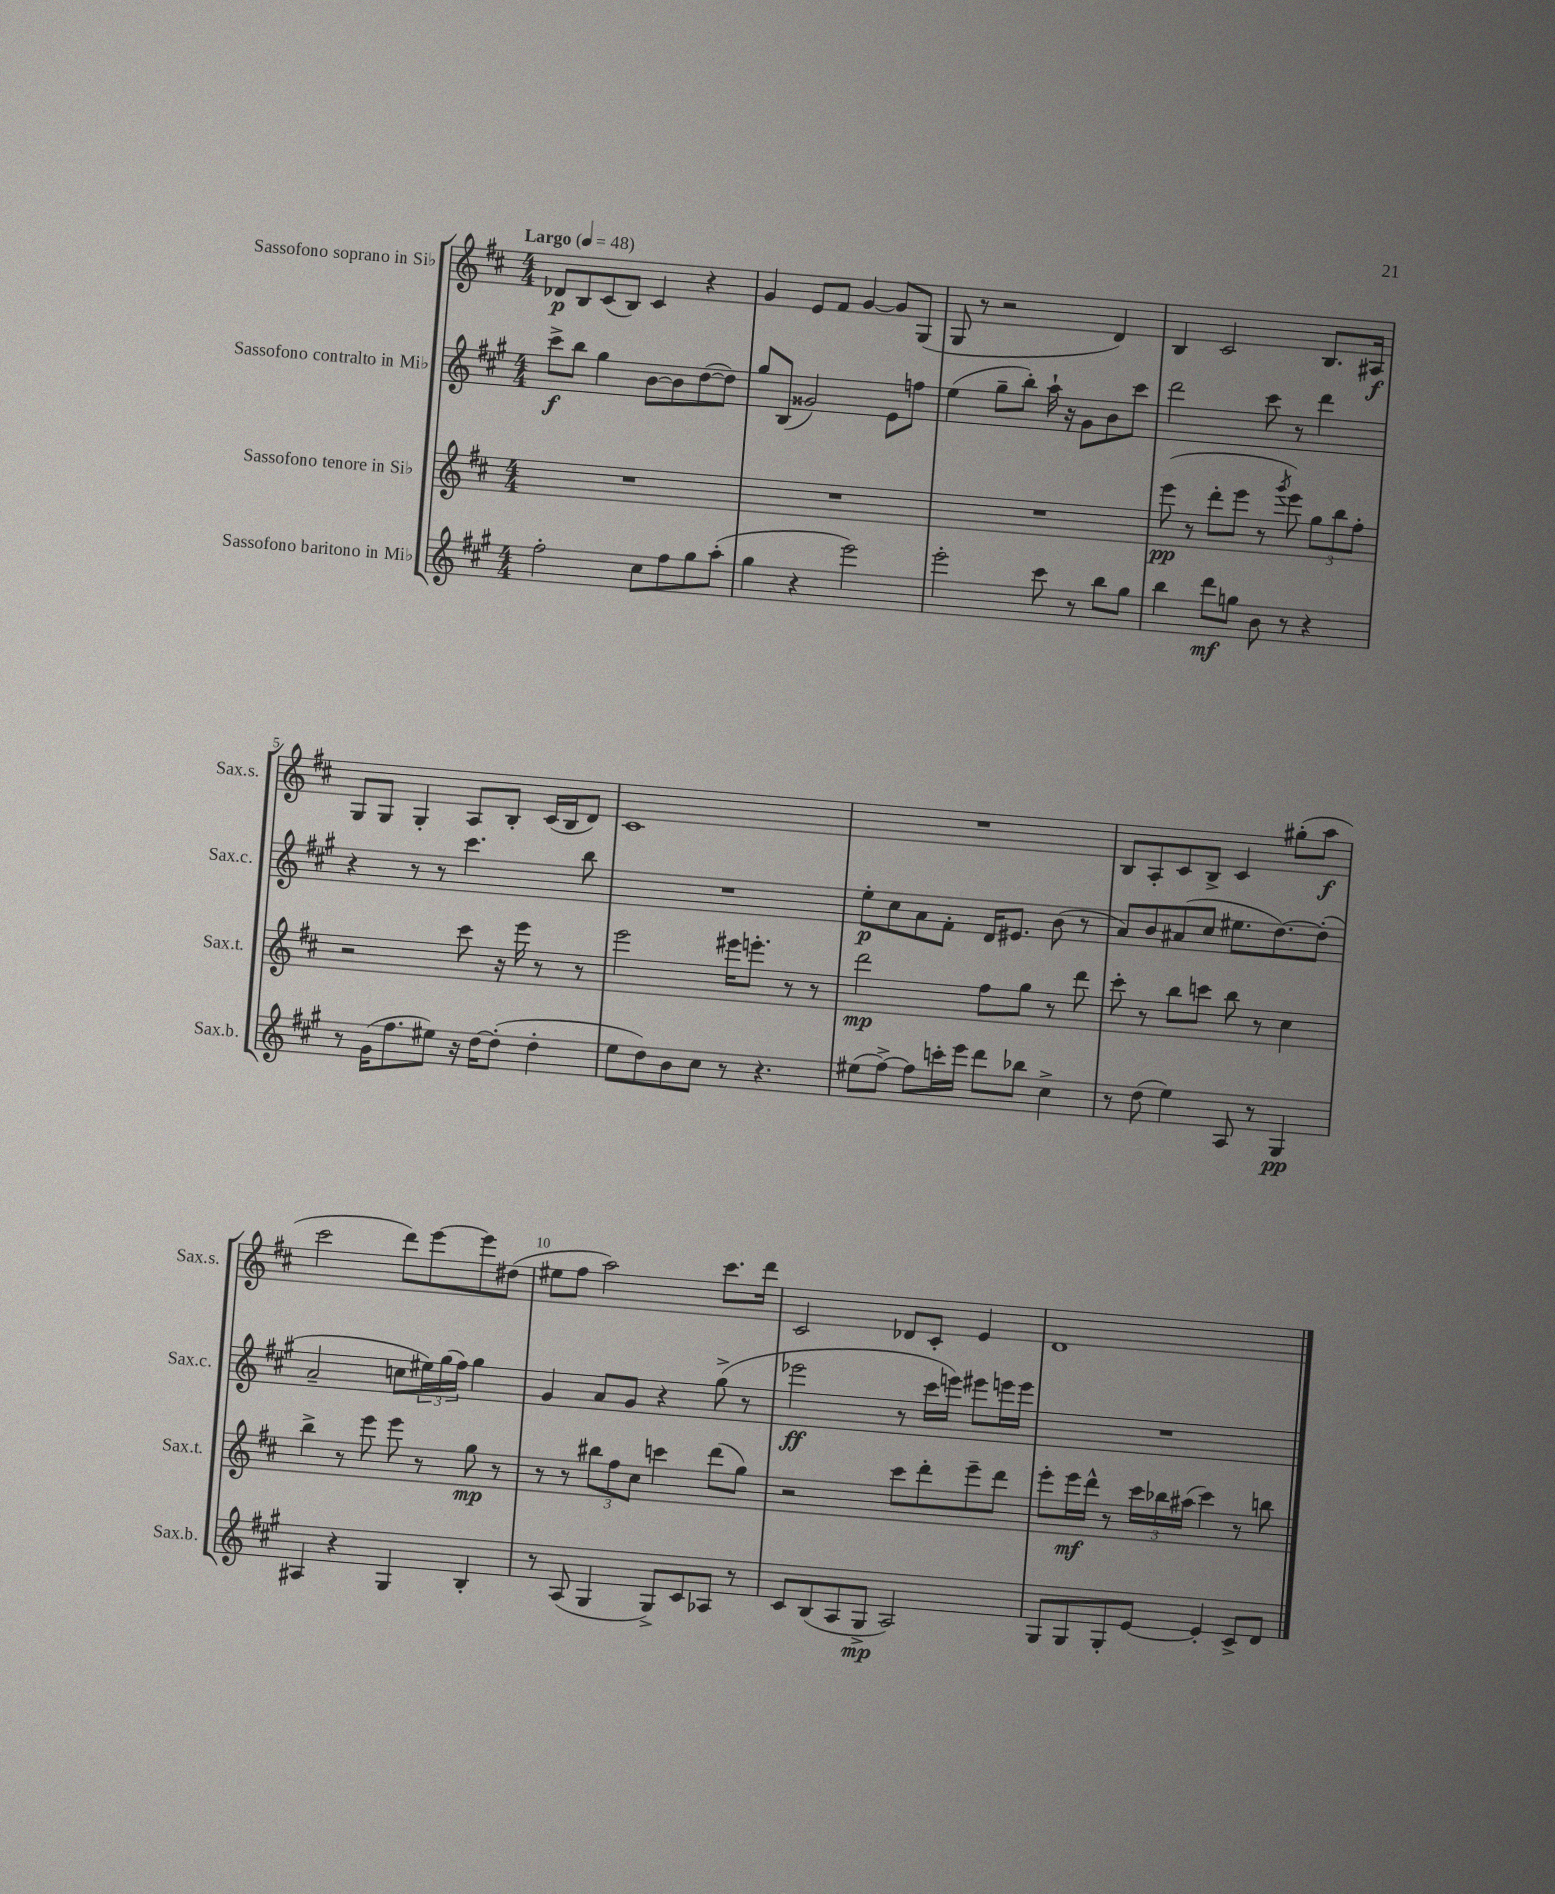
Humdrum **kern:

**kern	**kern	**kern	**kern
*staff4	*staff3	*staff2	*staff1
*clefG2	*clefG2	*clefG2	*clefG2
*k[f#c#g#]	*k[f#c#]	*k[f#c#g#]	*k[f#c#]
*M4/4	*M4/4	*M4/4	*M4/4
*MM48	*MM48	*MM48	*MM48
2ff#'\	1r	8ccc#^\L	8d-/L
.	.	8bb\J	8B/
.	.	4gg#\	(8c#/
.	.	.	8B/J)
8cc#\L	.	[8b\L	4c#/
8ff#\	.	8b\]	.
8gg#\	.	([8dd\	4r
(8aa'\J	.	8dd\]J)	.
=	=	=	=
4gg#\	1r	8gg#/L	4g/
.	.	(8B/J	.
4r	.	2g##/)	8e/L
.	.	.	8f#/J
2eee\)	.	.	[4g/
.	.	8e\L	8g/]L
.	.	8ff\J	(8G/J
=	=	=	=
2eee'\	1r	(4ee\	8G/
.	.	.	8r
.	.	8gg#~\L	2r
.	.	8bb'\J)	.
8ccc#\	.	16aa`\	.
.	.	16r	.
8r	.	8g#\L	.
8bb\L	.	8b\	4d/)
8gg#\J	.	8ccc#\J	.
=	=	=	=
4bb\	(8eee\	2ddd\	4B/
.	8r	.	.
8ddd\L	8ddd'\L	.	2c#/
8gg\J	8eee\J	.	.
8b\	8r	8ccc#\	.
.	8qggg/	.	.
8r	8eee\)	8r	.
4r	12gg\L	4ddd\	8.B/L
.	12bb\	.	.
.	12ff#'\J	.	.
.	.	.	16A#/Jk
=	=	=	=
8r	2r	4r	8G/L
(16g#\LK	.	.	8G/J
8.ff#\	.	.	.
.	.	8r	4G'/
8ee#\J)	.	8r	.
16r	8ccc#\	4.ccc#\	8A/L
[16dd\LK	.	.	.
(8dd'\]J	16r	.	8B'/J
.	16eee\	.	.
4dd'\	8r	.	(16c#/LL
.	.	.	16B/J
.	8r	8bb\	8d/J)
=	=	=	=
8ee\L	2eee\	1r	1c#
8dd\)	.	.	.
8b\	.	.	.
8cc#\J	.	.	.
8r	16eee#\LK	.	.
.	8.eee'\J	.	.
4.r	.	.	.
.	8r	.	.
.	8r	.	.
=	=	=	=
(8ee#\L	2ddd\	8ee'\L	1r
[8ff#^\J)	.	8cc#\	.
8ff#\]L	.	8a\	.
16ccc'\L	.	8f#'\J	.
16eee\JJ	.	.	.
8ddd\L	8ff#\L	16d/LK	.
.	.	8.e#/J	.
8bb-\J	8gg\J	.	.
4cc#^\	8r	(8b\	.
.	8ddd\	8r	.
=	=	=	=
8r	8ccc#'\	8a/L)	8B/L
(8dd\	8r	8b/	8A'/
4ee\)	8bb\L	(8a#/	8c#/
.	8ccc\J	8cc#/J	8B^/J
8A/	8bb\	8.ee#\L	4c#/
8r	8r	.	.
.	.	[8.dd\)	.
4G#/	4cc#\	.	(8gg#'\L
.	.	(8dd'\]J	8aa\J
=	=	=	=
4A#/	4bb^\	2a~/	2ccc#\
4r	8r	.	.
.	8eee\	.	.
4G#/	8eee\	8cc\L	8ddd\L)
.	8r	24ee#\L)	[8eee\
.	.	(24gg#\	.
.	.	24ff#\JJ)	.
4B'/	8gg\	4gg#\	8eee\]
.	8r	.	(8dd#\J
=	=	=	=
8r	8r	4g#/	8ee#\L
(8A/	8r	.	8ff#\J
4G#/	12bb#\L	8a/L	2aa\)
.	12ff#\	.	.
.	.	8g#/J	.
.	12cc#\J	.	.
8G#^/L)	4ccc\	4r	.
8c#/	.	.	.
8A-/J	(8ddd\L	(8gg#^\	8.ccc#\L
8r	8gg\J)	8r	.
.	.	.	16ddd\Jk
=	=	=	=
8c#/L	2r	2eee-\	2c#/
(8B/	.	.	.
8A/	.	.	.
8G#^/J	.	.	.
2A/)	8ccc#\L	8r	8d-/L
.	8ddd'\	16ccc#\LL	8c#'/J
.	.	16eee\JJ)	.
.	8eee~\	8eee#\L	4e/
.	8ddd\J	16eee\L	.
.	.	16eee\JJ	.
=	=	=	=
8G#/L	8eee'\L	1r	1d
8G#/	16eee\L	.	.
.	16ddd^^\JJ	.	.
8G#'/	8r	.	.
[8e/J	24ccc#\LL	.	.
.	24bb-\	.	.
.	(24aa#\JJ	.	.
4e'/]	4ccc#\)	.	.
8c#^/L	8r	.	.
8d/J	8bb\	.	.
==	==	==	==
*-	*-	*-	*-
